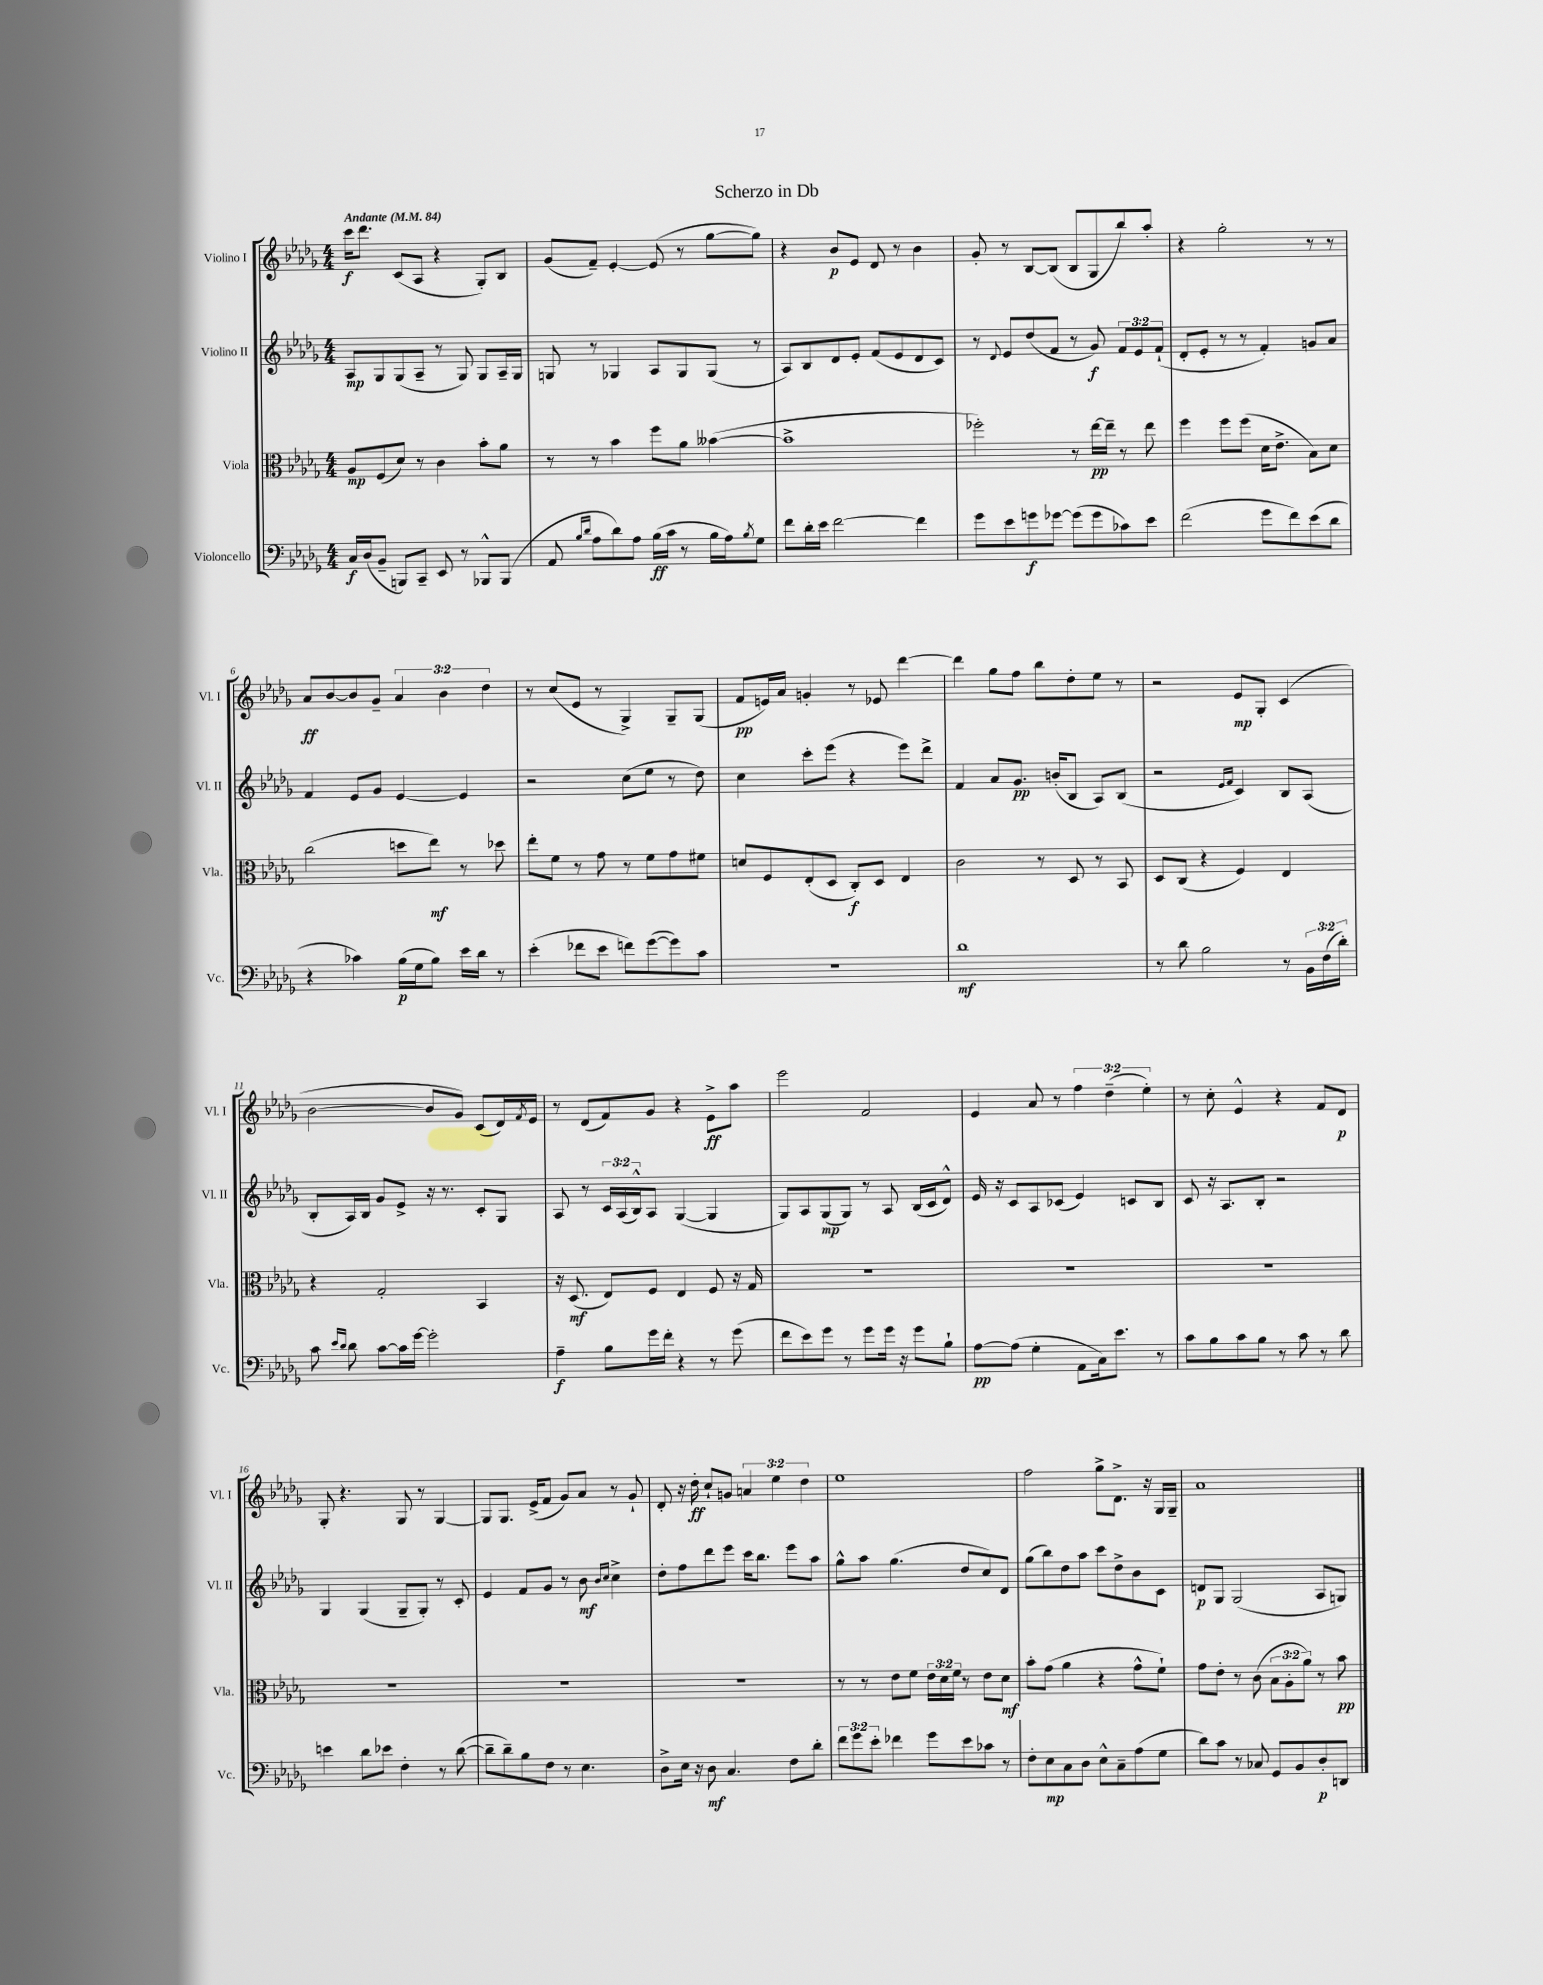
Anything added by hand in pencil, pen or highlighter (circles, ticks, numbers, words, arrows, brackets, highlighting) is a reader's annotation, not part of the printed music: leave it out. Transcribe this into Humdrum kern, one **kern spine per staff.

**kern	**kern	**kern	**kern
*staff4	*staff3	*staff2	*staff1
*clefF4	*clefC3	*clefG2	*clefG2
*k[b-e-a-d-g-]	*k[b-e-a-d-g-]	*k[b-e-a-d-g-]	*k[b-e-a-d-g-]
*M4/4	*M4/4	*M4/4	*M4/4
*MM84	*MM84	*MM84	*MM84
16C	8A-	8A-	16ccc
(16D-	.	.	8.ddd-
8BB-~	(8F	8G-	.
8BBB)	8d-)	(8G-	(8c
8CC~	8r	8A-~	8A-
8EE-	4c	8r	4r
8r	.	8G-)	.
8BBB-^^	8b-'	8G-	8G-')
(8BBB-	8a-	16A-~	8B-
.	.	16G-	.
=	=	=	=
8AA-	8r	8G	(8g-
16qqB-	.	.	.
16qqd-	.	.	.
8A-	8r	8r	8f~)
8d-)	4b-	4G-	[4e-'
8A-	.	.	.
(16B-	8ff	8A-	(8e-]
16c	.	.	.
8r	8a-	8G-	8r
16B-	([4b--	(8G-	[8gg-
16A-)	.	.	.
8qB-	.	.	.
8G-	.	8r	8gg-])
=	=	=	=
8f	1b--^]	8A-)	4r
16d-'	.	8B-	.
16e-	.	.	.
[2f	.	8d-	8b-
.	.	8e-'	8e-
.	.	(8f	8d-
.	.	8e-	8r
4f]	.	8d-	4b-
.	.	8c)	.
=	=	=	=
8g-	2ff-')	8r	8g-'
.	.	8qqd-	.
8e-	.	8e-	8r
8g	.	(8dd-	[8B-
[8g-	.	8f	(8B-]
(8g-]	8r	8r	8B-
8g-	[16ee-	8g-)	8G-
.	16ee-~]	.	.
8c-)	8r	12f	8bb-)
.	.	12e-	.
8e-	8ee-	.	8aa-'
.	.	(12f`	.
=	=	=	=
(2f	4ff	8d-'	4r
.	.	8e-'	.
.	8ff	8r	2gg-'
.	(8ff	8r	.
8g-	16d-	4f')	.
.	8.e-^	.	.
8f)	.	.	.
(8e-	8B-)	8g	8r
8d-	8d-	8a-	8r
=	=	=	=
4r	(2cc	4f	8a-
.	.	.	[8b-
4c-)	.	8e-	8b-]
.	.	8g-	8g-~
(16B-	8dd	[4e-	6a-
16G-	.	.	.
8B-)	8ee-)	.	.
.	.	.	6b-
16e-	8r	4e-]	.
16d-	.	.	.
.	.	.	6dd-
8r	8dd-	.	.
=	=	=	=
(4e-'	8ee-'	2r	8r
.	8f	.	(8cc
8f-	8r	.	8e-
8e-	8g-	.	8r
8f)	8r	(8cc	4G-^)
([8g-	8f	8ee-	.
8g-])	8g-	8r	8G-~
8c	8f#	8dd-)	(8G-
=	=	=	=
1r	8d	4cc	8f
.	8F	.	16e)
.	.	.	16a-
.	(8E-'	8ccc'	4g'
.	8D-	(8eee-	.
.	8C')	4r	8r
.	8D-	.	8e-
.	4E-	8eee-)	[4ddd-
.	.	8ddd-^	.
=	=	=	=
1d-	2c	4f	4ddd-]
.	.	8a-	8gg-
.	.	8.g-	8ff
.	8r	.	8bb-
.	.	(16b'	.
.	8D-	8B-	8dd-'
.	8r	8A-)	8ee-
.	8BB-	(8B-	8r
=	=	=	=
8r	8D-	2r	2r
8d-	(8C	.	.
2B-	4r	.	.
.	.	16qqe-	.
.	.	16qqf	.
.	4F)	4c)	8e-
.	.	.	8G-'
8r	4E-	8B-	(4c
24BB-	.	(8A-	.
(24F	.	.	.
24d-')	.	.	.
=	=	=	=
8c	4r	8B-'	[2b-
16qqe-	.	.	.
16qqd-	.	.	.
8d-	.	16A-)	.
.	.	16B-	.
[8c	2G-'	8g-	.
16c]	.	8e-^	.
[16g-	.	.	.
2g-']	.	16r	8b-]
.	.	8.r	.
.	.	.	8g-)
.	4BB-	8c'	(8c
.	.	8G-	16d-)
.	.	.	8qf
.	.	.	16e-
=	=	=	=
4A-~	16r	8A-	8r
.	(8.D-	.	.
.	.	8r	(8d-
8B-	8E-)	24c	8f)
.	.	(24A-	.
.	.	24B-^^)	.
16g-	8F	8A-	8g-
16f'	.	.	.
4r	4E-	([4G-	4r
8r	8F	4G-]	8e-^
(8g-	16r	.	8aa-
.	16G-	.	.
=	=	=	=
8f	1r	8G-)	2eee-
8e-)	.	8A-	.
8g-	.	(8G-	.
8r	.	8G-)	.
8g-	.	8r	2f
16g-	.	8A-	.
16r	.	.	.
8g-	.	(16B-	.
.	.	16c	.
8B-`	.	8d-^^)	.
=	=	=	=
[8A-	1r	16e-	4e-
.	.	16r	.
(8A-]	.	8c	.
4G-'	.	8A-	8a-
.	.	(8c-	8r
8AA-	.	4e-)	6ff
16C)	.	.	.
.	.	.	(6dd-~
8.e-	.	.	.
.	.	8c	.
.	.	.	6ee-')
8r	.	8B-	.
=	=	=	=
8c	1r	8c	8r
8B-	.	16r	8cc'
.	.	8.A-	.
8c	.	.	4e-^^
8B-	.	8B-'	.
8r	.	2r	4r
8c	.	.	.
8r	.	.	8f
8d-	.	.	8d-
=	=	=	=
4e	1r	4G-	8G-'
.	.	.	4.r
8d-	.	(4G-	.
8e-	.	.	.
4F'	.	8G-~	8G-
.	.	8G-')	8r
8r	.	8r	[4G-
([8d-	.	8c'	.
=	=	=	=
8d-~]	1r	4e-	8G-]
8d-~)	.	.	8.G-
8B-	.	8f	.
.	.	.	(16e-^
8F	.	8g-	8f
8r	.	8r	8g-)
4.E-	.	8b-	8a-
.	.	16qqb-	.
.	.	16qqcc	.
.	.	4cc^	8r
.	.	.	8g-`
=	=	=	=
8D-^	1r	8dd-'	8d-'
16E-	.	8ff	16r
16r	.	.	16dd-'
8D-	.	8ddd-	8cc`
4.C	.	8eee-	8g
.	.	16ccc	6a
.	.	8.bb-	.
.	.	.	6ee-
8F	.	8eee-	.
.	.	.	6dd-
8d-'	.	8aa-	.
=	=	=	=
12f	8r	8gg-^^	1ee-
12g-	.	.	.
.	8r	8aa-	.
12e-'	.	.	.
4f-	8e-	(4.gg-	.
.	8f	.	.
8g-	24e-	.	.
.	24d-	.	.
.	24f	.	.
8e-	8r	8dd-	.
8c-	8e-	8cc)	.
8r	8d-	8d-	.
=	=	=	=
8F'	8b-'	(8gg-	2ff
8E-	(8g-	8bb-)	.
8C	4a-	8dd-	.
8D-	.	8aa-	.
8E-^^	4r	8ccc	8gg-^
8C~	.	8dd-^	8.d-^
(8A-	8g-^^	8b-	.
.	.	.	16r
8G-	8f`)	8c	16G-
.	.	.	16G-~
=	=	=	=
8d-)	8g-	8d	1a-
8c	8e-'	8G-	.
8r	8r	(2G-	.
8C-	(8c	.	.
8GG-	12B-	.	.
.	12A-'	.	.
8BB-	.	.	.
.	12a-)	.	.
8D-'	8r	8A-	.
8DD	8b-	8G)	.
==	==	==	==
*-	*-	*-	*-
